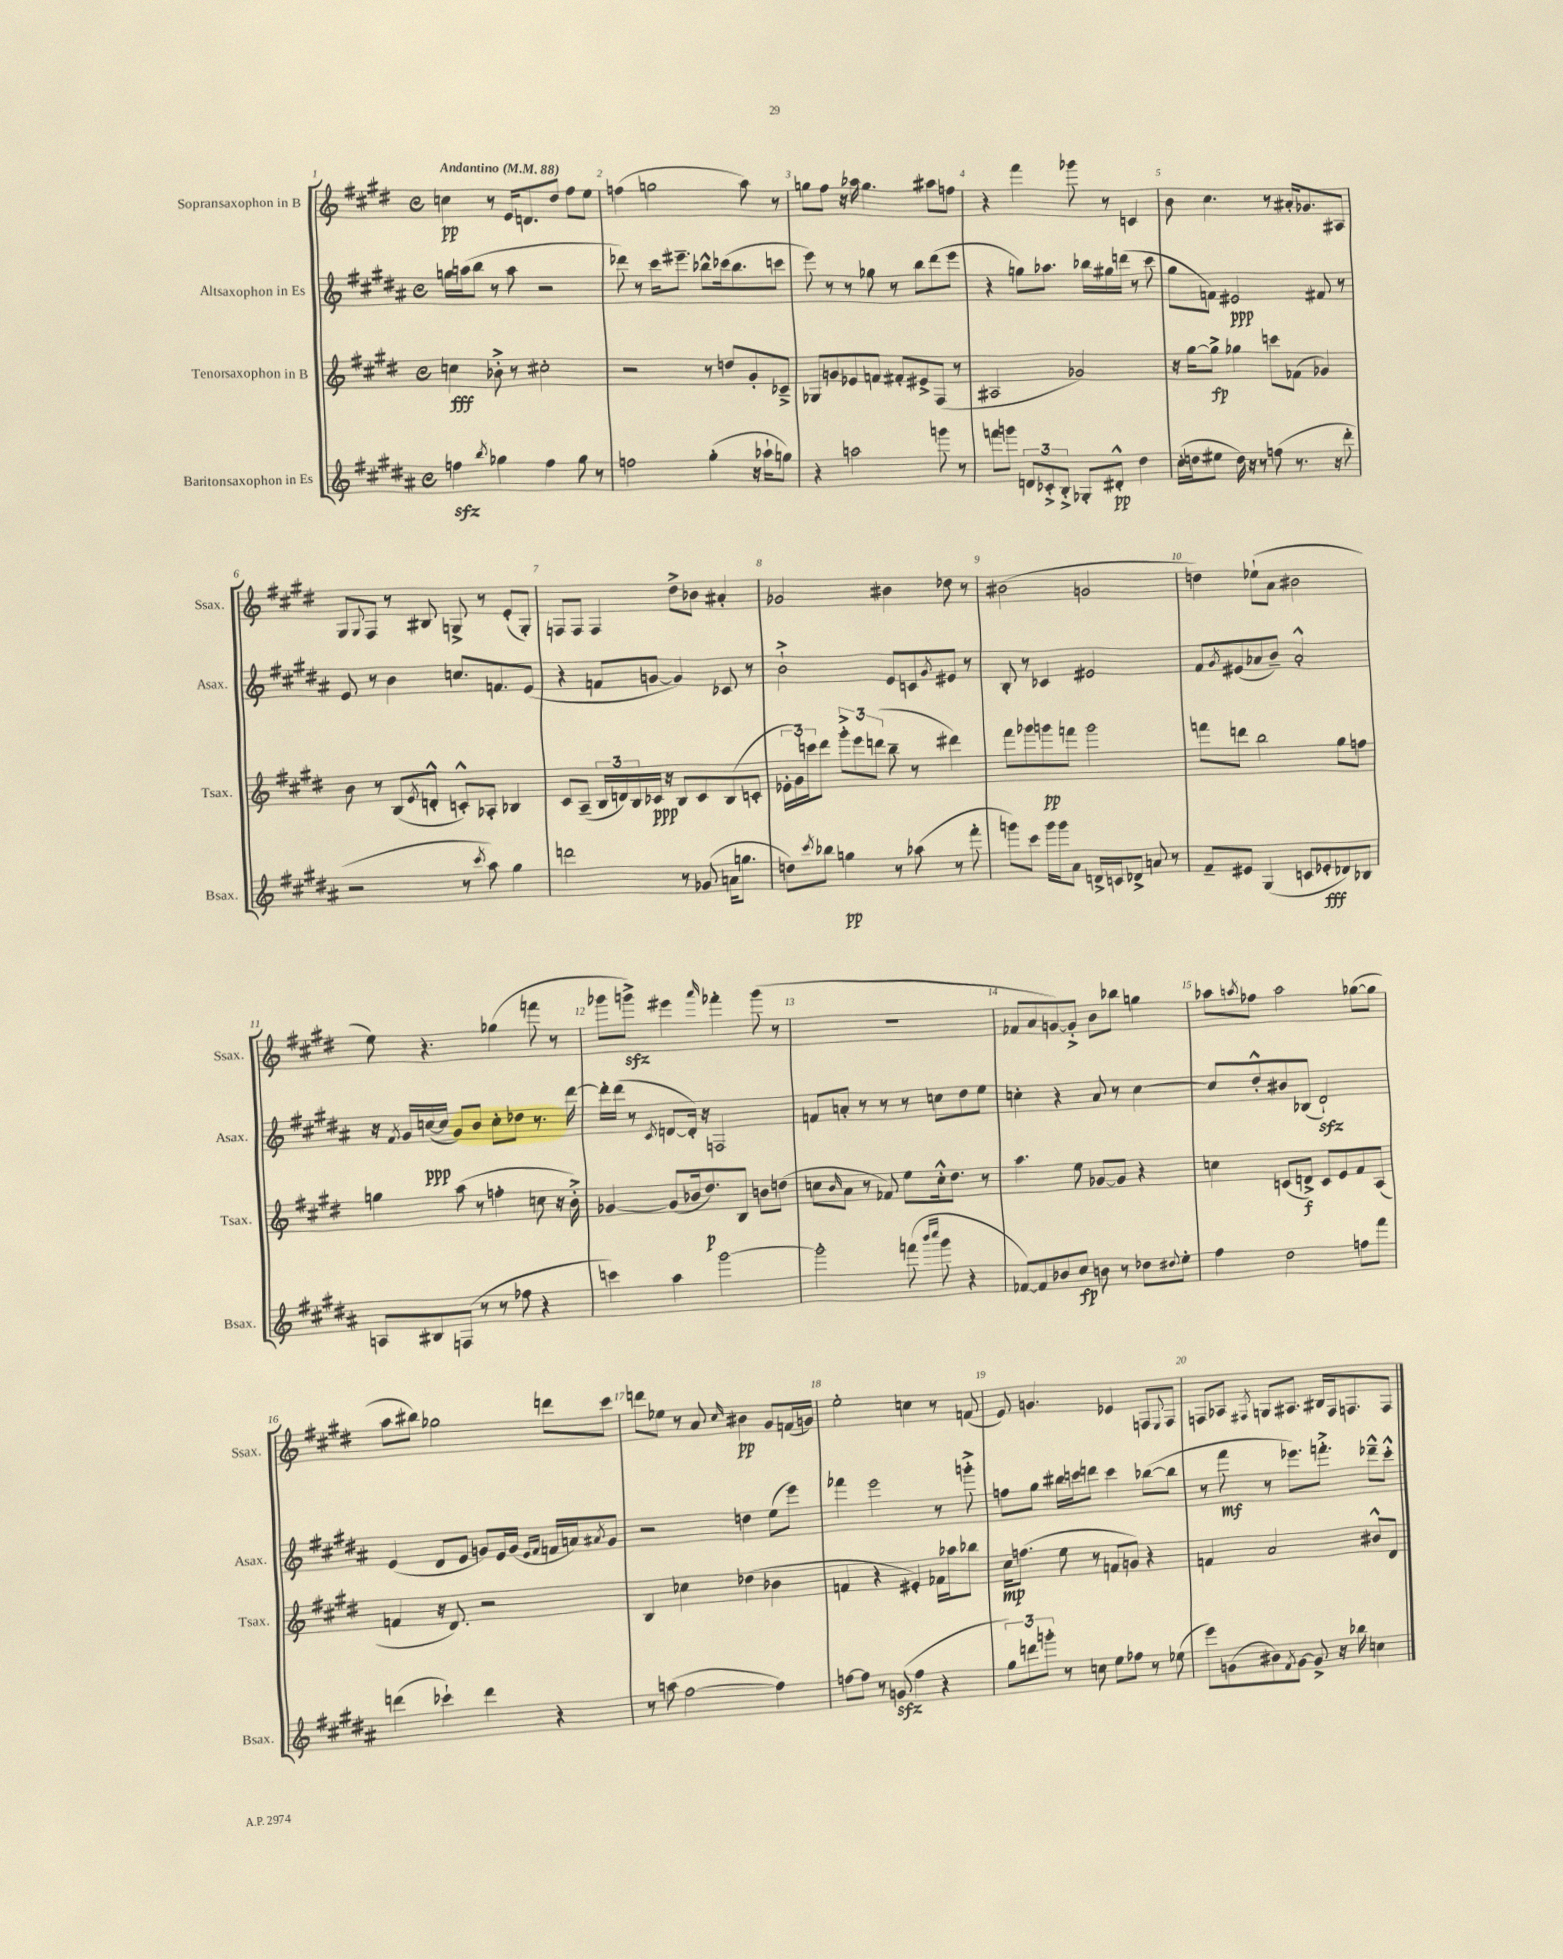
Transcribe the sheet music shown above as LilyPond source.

<<
\new StaffGroup <<
\new Staff = "s0" \with { instrumentName = "Sopransaxophon in B" shortInstrumentName = "Ssax." } {
    \clef treble \key e \major \defaultTimeSignature \time 4/4 \tempo "Andantino" 4 = 88
    c''4\pp r8 e'16 d'8. dis''8 fis''8 e''8 |
    f''4( g''2 a''8) r8 |
    g''8 fis''8 r16 aes''16 g''4. ais''8 f''8 |
    r4 fis'''4 ges'''8 r8 c'4 |
    b'8 cis''4. r8 ais'16-. ges'8. ais8 |
    gis8 \appoggiatura { gis8 } fis8 r8 bis8 g8-> r8 e'8-.( g8-.) |
    f8 f8 f4 dis''8-> bes'8 ais'4-. |
    ges'2 bis'4 des''8 r8 |
    bis'2( g'2 |
    d''4) ees''8-!( a'8 bis'2 |
    e''8) r4. ges''4( f'''8 r8 |
    ges'''8 g'''8->\sfz) eis'''4 \grace { a'''16 } fes'''4-. g'''8( r8 |
    R1 |
    fes'8 a'8 g'8~) g'8-.-> b'8 bes''8 g''4 |
    aes''8 \acciaccatura { a''8 } fes''8 a''2 ges''8~( ges''8 |
    a''8 bis''8) ges''2 d'''8 cis'''8 |
    d'''8 ees''8 r8 a'8 \grace { cis''16 } bis'4\pp gis'8 f'16( g'16) |
    e''2-. c''4 r8 f'8( |
    e'8) g'4. ees'4 f8 \appoggiatura { e8 } f8 |
    f8 aes8 \acciaccatura { fis8 } g8 ais8. bis16 fis16 f8. f8 \bar "|." |
}
\new Staff = "s1" \with { instrumentName = "Altsaxophon in Es" shortInstrumentName = "Asax." } {
    \clef treble \key b \major \defaultTimeSignature \time 4/4
    g''16 a''16( b''8 r8 a''8 r2 |
    des'''8) r8 cis'''16 eis'''8.-- bes''8-^ ces'''16( bes''8. c'''8 |
    e'''8) r8 r8 ges''8 r8 b''8 dis'''8( e'''8 |
    r4 g''8) aes''8. bes''16 gis''16 d'''16( r8 cis'''8 |
    gis''8 f'8) eis'2\ppp fis'8 r8 |
    e'8 r8 b'4 c''8. f'8. e'8( |
    r4 f'8 g'8~ g'4) ces'8 r8 |
    b'2-!-> e'8 c'8 \acciaccatura { gis'8 } eis'8 r8 |
    b8-. r8 ces'4 eis'2 |
    fis'8 \acciaccatura { gis'8 } eis'8( aes'8 b'8--) aes'2-.-^ |
    r16 \acciaccatura { fis'8 } gis'16 c''16~\ppp( c''16 gis'8) b'8 c''8-. des''8 r8. dis'''16~ |
    dis'''16-. dis'''16( r8 \acciaccatura { cis'8 } d'8~ d'16-.) r16 f2 |
    f'8 a'8-. r8 r8 r8 c''8 dis''8 e''8 |
    c''4-. r4 ais'8 r8 c''4~ |
    c''8 dis''8-.-^ bis'8 bes8( dis'2-!\sfz) |
    e'4( dis'8 e'8 g'8) e'16 g'16( \grace { e'16 fis'16 } f'16 a'16) \acciaccatura { ais'8 } g'8 |
    r2 d''4 e''8( e'''8) |
    fes'''4 e'''2 r8 g'''8-.-> |
    f''8 gis''8 bis''16 c'''16 d'''8 c'''4 bes''8~( bes''8 |
    r8 fis'''8\mf r8 ees'''8.) f'''8.-.-> des'''8---^ cis'''8-.-^ \bar "|." |
}
\new Staff = "s2" \with { instrumentName = "Tenorsaxophon in B" shortInstrumentName = "Tsax." } {
    \clef treble \key e \major \defaultTimeSignature \time 4/4
    c''4\fff bes'8-.-> r8 cis''2-. |
    r2 r8 d''8 gis'8-. ces'8---> |
    ges8 g'8 ees'8 f'8 fis'8-. eis'8-> fis8( r8 |
    ais2 ges'2) |
    r16 gis''16~ gis''8->\fp ges''4 c'''8 fes'8( ges'4) |
    b'8 r8 b8( \acciaccatura { e'8 } d'8-.-^ c'8-.-^) aes8-. bes4 |
    cis'8 a8--( \tuplet 3/2 { b16 d'16) b16 } ces'16\ppp r16 b8 ces'8 b8( c'8-. |
    \tuplet 3/2 { ees'16-. gis'16) c'''16 } dis'''8 \tuplet 3/2 { gis'''8-.-> e'''8 d'''8( } b''8-- r8 dis'''4) |
    fis'''8 ges'''8 g'''8\pp f'''8 g'''2 |
    f'''8 d'''8 b''2 gis''8 f''8 |
    g''4 a''8( r8 f''4-. c''8 r16 b'16-.->) |
    ges'4~ ges'8( bes'16 dis''8.\p) b8 b'8 d''8( |
    c''8 \grace { b'16 } a'8 r8 fes'8) e''8 c''16-.-^ dis''8. r8 |
    a''4. e''8 ges'8~ ges'8 r4 |
    c''4 c'8( d'8->\f) c'8 e'8 fis'8 a8( |
    f'4 r16 dis'8.) r2 |
    b4 ces''4 des''4( bes'4 |
    f'4 r4 eis'4-.) fes'16 aes''16 bes''8 |
    cis''16\mp f''8.( e''8 r8 f'8 g'8) r4 |
    f'4 a'2 bis'8-^ dis'8 \bar "|." |
}
\new Staff = "s3" \with { instrumentName = "Baritonsaxophon in Es" shortInstrumentName = "Bsax." } {
    \clef treble \key b \major \defaultTimeSignature \time 4/4
    f''4\sfz \acciaccatura { b''8 } ges''4 f''4 ges''8 r8 |
    f''2 gis''4-.( r16 aes''16-! g''8) |
    r4 a''2 g'''8 r8 |
    f'''8 g'''8 \tuplet 3/2 { d'8 ces'8-.-> b8-.-> } ges8-. dis'8-.-^\pp dis''4 |
    cis''16-.( d''16 eis''8 d''16) r16 r8 f''8( r8. r16 dis'''8-. |
    r2 r8 \acciaccatura { cis'''8 } ais''8) gis''4 |
    d'''2 r8 ges'8( a'16 g''8. |
    d''8) \acciaccatura { cis'''8 } bes''8 g''4\pp r8 aes''8( r8 fis'''8-. |
    g'''8) cis'''8 g'''16 g'''16 ais'8 d'16-> c'16 des'8-> a'8 r8 |
    fis'8-- eis'8 gis4( c'8 ees'8-.\fff des'8) bes8 |
    a8 bis8 f8( r8 r8 fes''8 r4 |
    c'''4) ais''4 gis'''2~ |
    gis'''2-. f'''8( \grace { b'''16 cis''''16 } gis'''8 r4 |
    fes'8~) fes'8 bes'8 cis''8\fp b'8 r8 des''8 \appoggiatura { dis''8 } e''8-. |
    fis''4 dis''2 f''8 fis'''8 |
    d'''4( ces'''4-!) d'''4 r4 |
    r8 a''8( fis''2~ fis''4) |
    f''8~ f''8 r8 g'8\sfz( f''4 r4 |
    \tuplet 3/2 { gis''8) d'''8 g'''8-. } r8 c''8 e''8 fes''8 r8 ees''8( |
    e'''8) g'8( bis'8) \acciaccatura { fis'8 } g'8~ g'8-> r16 bes''16 c''4 \bar "|." |
}
>>
>>
\layout { \context { \Score \override BarNumber.break-visibility = ##(#f #t #t) barNumberVisibility = #all-bar-numbers-visible } }
